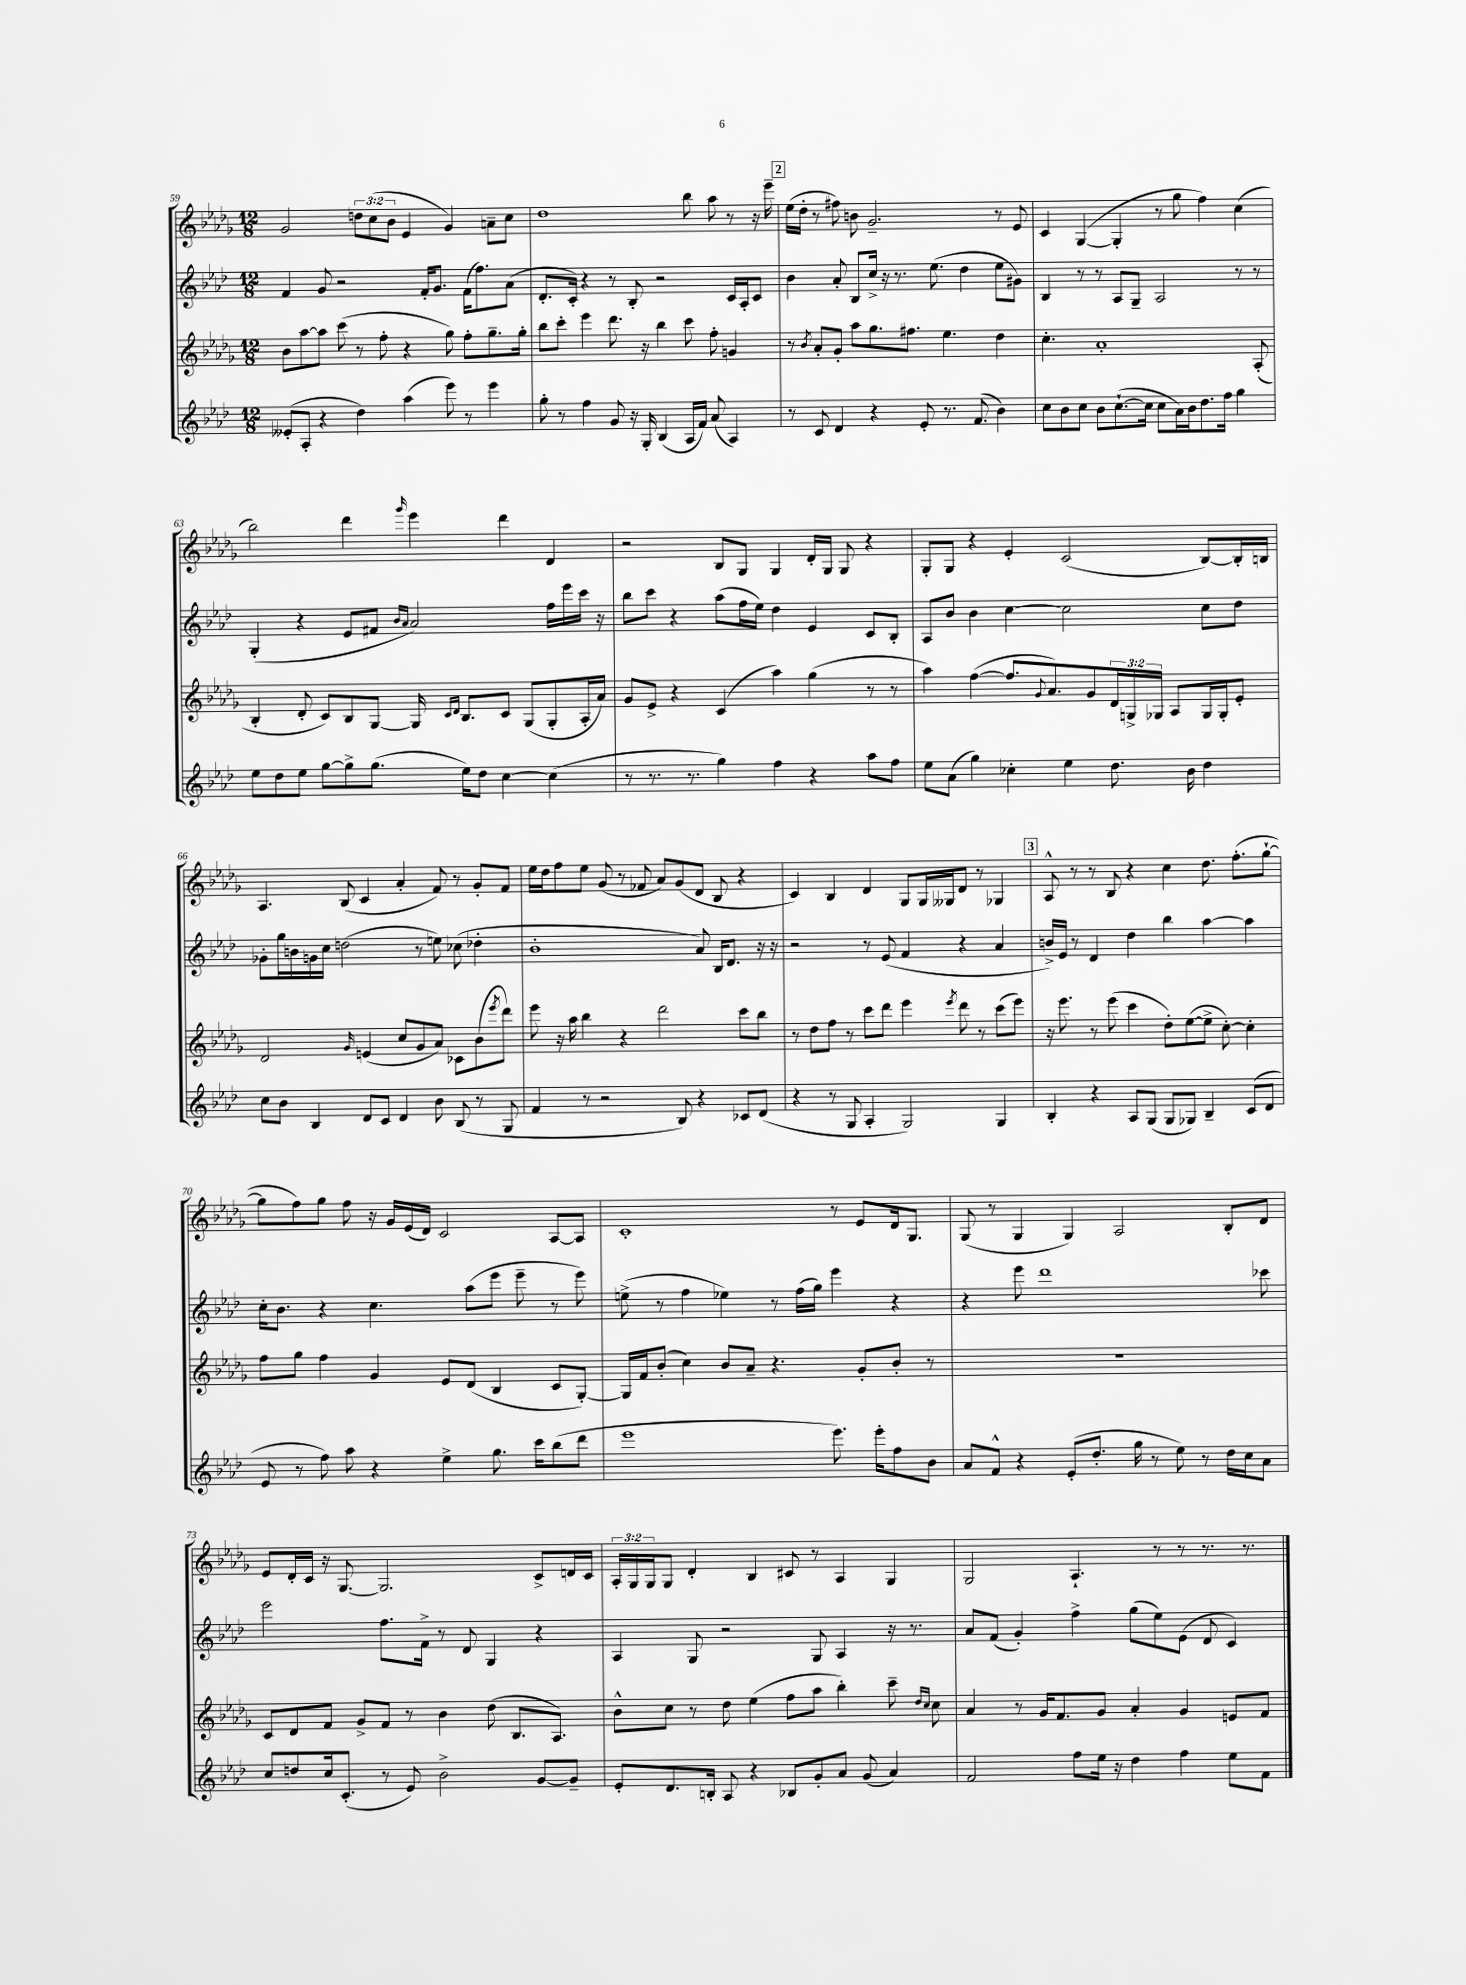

**kern	**kern	**kern	**kern
*staff4	*staff3	*staff2	*staff1
*clefG2	*clefG2	*clefG2	*clefG2
*k[b-e-a-d-]	*k[b-e-a-d-g-]	*k[b-e-a-d-]	*k[b-e-a-d-g-]
*M12/8	*M12/8	*M12/8	*M12/8
(8e--'/L	8b-\L	4f/	2g-/
8A-'/J	[8aa-\	.	.
4r	8aa-\]J	8g/	.
.	(8ccc\	2r	.
4dd-\)	8r	.	12dd\L
.	.	.	(12cc\
.	8ff'\	.	.
.	.	.	12b-\J
(4aa-\	4r	.	4e-/
.	.	16f'/LK	.
.	.	8.g/J	.
8eee-\)	8gg-\)	.	4g-/)
8r	8ff'\L	(16f\LK	.
.	.	8.ff\)	.
4eee-\	8.gg-~\	.	8a~\L
.	.	(8a-\J	8cc\J
.	16gg-'\Jk	.	.
=	=	=	=
8gg'\	8bb-\L	8.d-'/L	1dd-
8r	8ccc'\J	.	.
.	.	16c'/Jk)	.
4ff\	4eee-\	4r	.
8g/	8.ddd-\	8r	.
16r	.	8B-'/	.
16G'/	16r	.	.
(4B-/	4bb-\	2r	.
16A-/LL	8ccc\	.	8bb-\
16f/JJ)	.	.	.
(8a-/	8ff'\	.	8aa-\
4A-/)	4g/	16c/LL	8r
.	.	16A-'/J	.
.	.	8c/J	16r
.	.	.	16eee-~\
=	=	=	=
8r	8r	4b-\	(16ee-\LL
.	.	.	16dd-'\JJ
.	8qb-/	.	.
8c/	8a-'/L	.	8r
4d-/	8g-'/J	8a-'/	8ff#\)
.	8aa-\L	8B-/L	8b\
4r	8.gg-\	16cc^/Jk	2.g-~/
.	.	16r	.
.	.	8.r	.
.	8.ff#\J	.	.
8e-'/	.	.	.
.	.	(8.ee-\	.
8.r	4.ee-\	.	.
.	.	4dd-\	.
(8.f/	.	.	.
4b-\)	4dd-\	8ee-\L	8r
.	.	8g#\J)	8e-/
=	=	=	=
8cc\L	4.cc'\	4B-/	4c/
8b-\	.	.	.
8cc\J	.	8r	([4G-/
8b-\L	1a-'	8r	.
([8.cc`\	.	8A-/L	4G-'/]
.	.	8G~/J	.
16cc\]Jk	.	.	.
8cc\L	.	2A-/	8r
16a-\L)	.	.	8gg-\
16b-\J	.	.	.
8.dd-\	.	.	4ff\)
16ff\Jk	.	.	.
4gg\	.	8r	(4cc\
.	(8A-'/	8r	.
=	=	=	=
8ee-\L	4B-'/	(4G'/	2bb-\)
8dd-\	.	.	.
8ee-\J	8d-'/	4r	.
[8gg\L	8c/L)	.	.
8gg^\]	8B-/	8e-/L	4ddd-\
(8.gg\J	[8G-/J	8f#/J	.
.	.	16qqb-/LL	.
.	.	16qqa-/JJ	16qqggg-/
.	16G-/]	2a-/)	4eee-\
.	16qqc/LL	.	.
.	16qqd-/JJ	.	.
16ee-\LK)	8.B-/L	.	.
8dd-\J	.	.	.
[4cc\	8c/J	.	4ddd-\
.	(8G-/L	.	.
(4cc\]	8G-'/	16ff\LL	4d-/
.	.	16eee-\	.
.	16A-'/L	16ccc\JJ	.
.	16a-/JJ)	16r	.
=	=	=	=
8r	8g-/L	8bb-\L	2r
8.r	8e-^/J	8ccc\J	.
.	4r	4r	.
8.r	.	.	.
4gg\)	(4c/	(8aa-\L	8B-/L
.	.	16ff\L	8G-/J
.	.	16ee-\JJ)	.
4ff\	4aa-\)	4dd-\	4G-/
4r	(4gg-\	4e-/	16d-'/LL
.	.	.	16G-/JJ
.	.	.	8G-/
8aa-\L	8r	8c/L	4r
8ff\J	8r	8B-'/J	.
=	=	=	=
8ee-\L	4aa-\)	8A-/L	8G-'/L
(8a-\J	.	8b-/J	8G-/J
4gg\)	([4ff\	4b-\	4r
4cc-'\	8.ff/]L	[4cc\	4e-'/
.	8qqg-/	.	.
.	8.a-/)	.	.
4ee-\	.	2cc\]	(2c/
.	8g-/	.	.
8.dd-\	24d-/L	.	.
.	24G^/	.	.
.	24G-/JJ	.	.
.	8A-/L	.	.
16b-\	.	.	.
4dd-\	16G-/L	8cc\L	[8B-/L)
.	16G-'/J	.	.
.	8e-'/J	8dd-\J	16B-'/]L
.	.	.	16B/JJ
=	=	=	=
8cc\L	2d-/	8g-'\L	4.A-/
8b-\J	.	16gg\L	.
.	.	16b\	.
4B-/	.	16g\	.
.	.	16cc\JJ	.
.	.	(2dd\	(8B-/
.	16qqg-/	.	.
8d-/L	(4e/	.	4c/
8c/J	.	.	.
4d-/	8cc/L	.	4a-'/
.	8g-/	8r	.
8b-\	8a-/J)	8ee\)	8f/)
(8B-/	8c-\L	(8cc-\	8r
8r	(8b-\	4dd-'\	8g-'/L
.	8qeee-/	.	.
8G/	8ddd-\J)	.	8f/J
=	=	=	=
4f/	8eee-\	1b-'	16ee-\LL
.	.	.	16dd-\J
.	16r	.	8ff\
.	16aa-\	.	.
8r	4bb-\	.	8ee-\J
2r	.	.	(8g-/
.	4r	.	8r
.	.	.	8f-/
.	2ddd-\	.	8a-/L)
8B-/)	.	.	(8g-/
4r	.	8a-/)	8d-/J
.	.	16B-/LK	8B-/
.	.	8.d-/J	.
8c-/L	8ccc\L	.	4r
(8d-/J	8bb-\J	16r	.
.	.	16r	.
=	=	=	=
4r	8r	2r	4c/)
.	8dd-\L	.	.
8r	8ff\J	.	4B-/
8G/	8r	.	.
4A-'/	8ccc\L	8r	4d-/
.	8ddd-\J	(8e-/	.
2G/)	4eee-\	4f/	8G-/L
.	.	.	16G-/L
.	.	.	16G--/J
.	8qeee-/	.	.
.	8ddd-\	4r	8d-/J
.	8r	.	8r
4G/	(8ccc\L	4a-/	4G-/
.	8eee-\J)	.	.
=	=	=	=
4B-'/	16r	16b^/LL)	8A-^^/
.	8.eee-\	16e-/JJ	.
.	.	8r	8r
4r	8r	4d-/	8r
.	(8eee-\	.	8B-/
8A-/L	4ccc\	4dd-\	4r
(8G/J	.	.	.
8G/L	8dd-'\L)	4bb-\	4cc\
8G-/J)	([8ee-\	.	.
4B-~/	8ee-^\]J	[4aa-\	8.dd-\
.	[8cc'\)	.	.
.	.	.	(8.ff'\L
(8c/L	4cc'\]	4aa-\]	.
8d-/J	.	.	[8gg-`\J
=	=	=	=
8e-/	8ff\L	16cc'\LK	8gg-\]L
.	.	8.b-\J	.
8r	8gg-\J	.	8ff\)
8ff\)	4ff\	4r	8gg-\J
8aa-\	.	.	8ff\
4r	4g-/	4.cc\	16r
.	.	.	16g-/LL
.	.	.	(16e-/
.	.	.	16d-/JJ)
4ee-^\	8e-/L	.	2c/
.	(8d-/J	(8aa-\L	.
8.gg\	4B-/	8eee-\J	.
.	.	8eee-~\	.
16ccc\LK	.	.	.
(8bb-\	8c/L	8r	[8A-/L
8ddd-\J	[8G-'/J)	8eee-\)	8A-/]J
=	=	=	=
1eee-	16G-/]LL	(8ee^\	1c'
.	16f/J	.	.
.	(8b-'/J	8r	.
.	4cc\)	4ff\	.
.	8b-/L	4ee-\)	.
.	8a-~/J	.	.
.	4.r	8r	.
.	.	(16ff\LL	.
.	.	16gg\JJ)	.
8.eee-\)	.	4eee-\	8r
.	8g-'/L	.	8e-/L
16eee-'\LK	.	.	.
8ff\	8b-'/J	4r	16d-/k
.	.	.	8.G-/J
8b-\J	8r	.	.
=	=	=	=
8a-/L	1.r	4r	(8G-/
8f^^/J	.	.	8r
4r	.	8eee-\	4G-/
.	.	1ddd-	.
(8e-'/L	.	.	4G-/)
8.dd-'/J	.	.	.
.	.	.	2A-/
16gg\	.	.	.
8r	.	.	.
8ee-\)	.	.	.
8r	.	.	.
16dd-\LL	.	.	8B-'/L
16cc\J	.	.	.
8a-\J	.	8ccc-\	8d-/J
=	=	=	=
8cc/L	8c/L	2eee-\	8e-/L
8dd/	8d-/	.	16d-'/L
.	.	.	16c/JJ
16cc/k	8f/J	.	16r
(8.c'/J	.	.	[8.G-/
.	8g-^/L	.	.
8r	8f/J	8.ff\L	2.G-/]
8e-/)	8r	.	.
.	.	16f^\Jk	.
2b-^\	4b-\	8r	.
.	.	8d-/	.
.	(8dd-\	4G/	.
.	8.B-/L	.	.
[8g/L	.	4r	8c^/L
.	8.A-/J)	.	.
8g~/]J	.	.	16d/L
.	.	.	16c/JJ
=	=	=	=
8e-'/L	8b-^^\L	4A-/	24A-'/LL
.	.	.	24G-/
.	.	.	24G-/J
8.d-/	8cc\J	.	8G-/J
.	8r	8G/	4d-'/
16B'/Jk	.	.	.
8A-/	8dd-\	2r	.
4r	(4ee-\	.	4B-/
8B-/L	8ff\L	.	8c#/
8g'/	8aa-\J	8G/	8r
8a-/J	4bb-'\)	4A-/	4A-/
(8g/	.	.	.
4a-/)	8ccc~\	16r	4G-/
.	.	8.r	.
.	16qqdd-/LL	.	.
.	16qqcc/JJ	.	.
.	8cc\	.	.
=	=	=	=
2f/	4a-/	8a-/L	2G-/
.	.	(8f/J	.
.	8r	4g'/)	.
.	16g-/LK	.	.
.	8.f/	.	.
8ff\L	.	4ff^\	4.A-`/
16ee-\Jk	8g-/J	.	.
16r	.	.	.
4dd-\	4a-'/	(8gg\L	.
.	.	8ee-\)	8r
4ff\	4g-/	(8e-\J	8r
.	.	8d-/	8.r
8ee-\L	8e/L	4c/)	.
.	.	.	8.r
8f\J	8f/J	.	.
==	==	==	==
*-	*-	*-	*-
